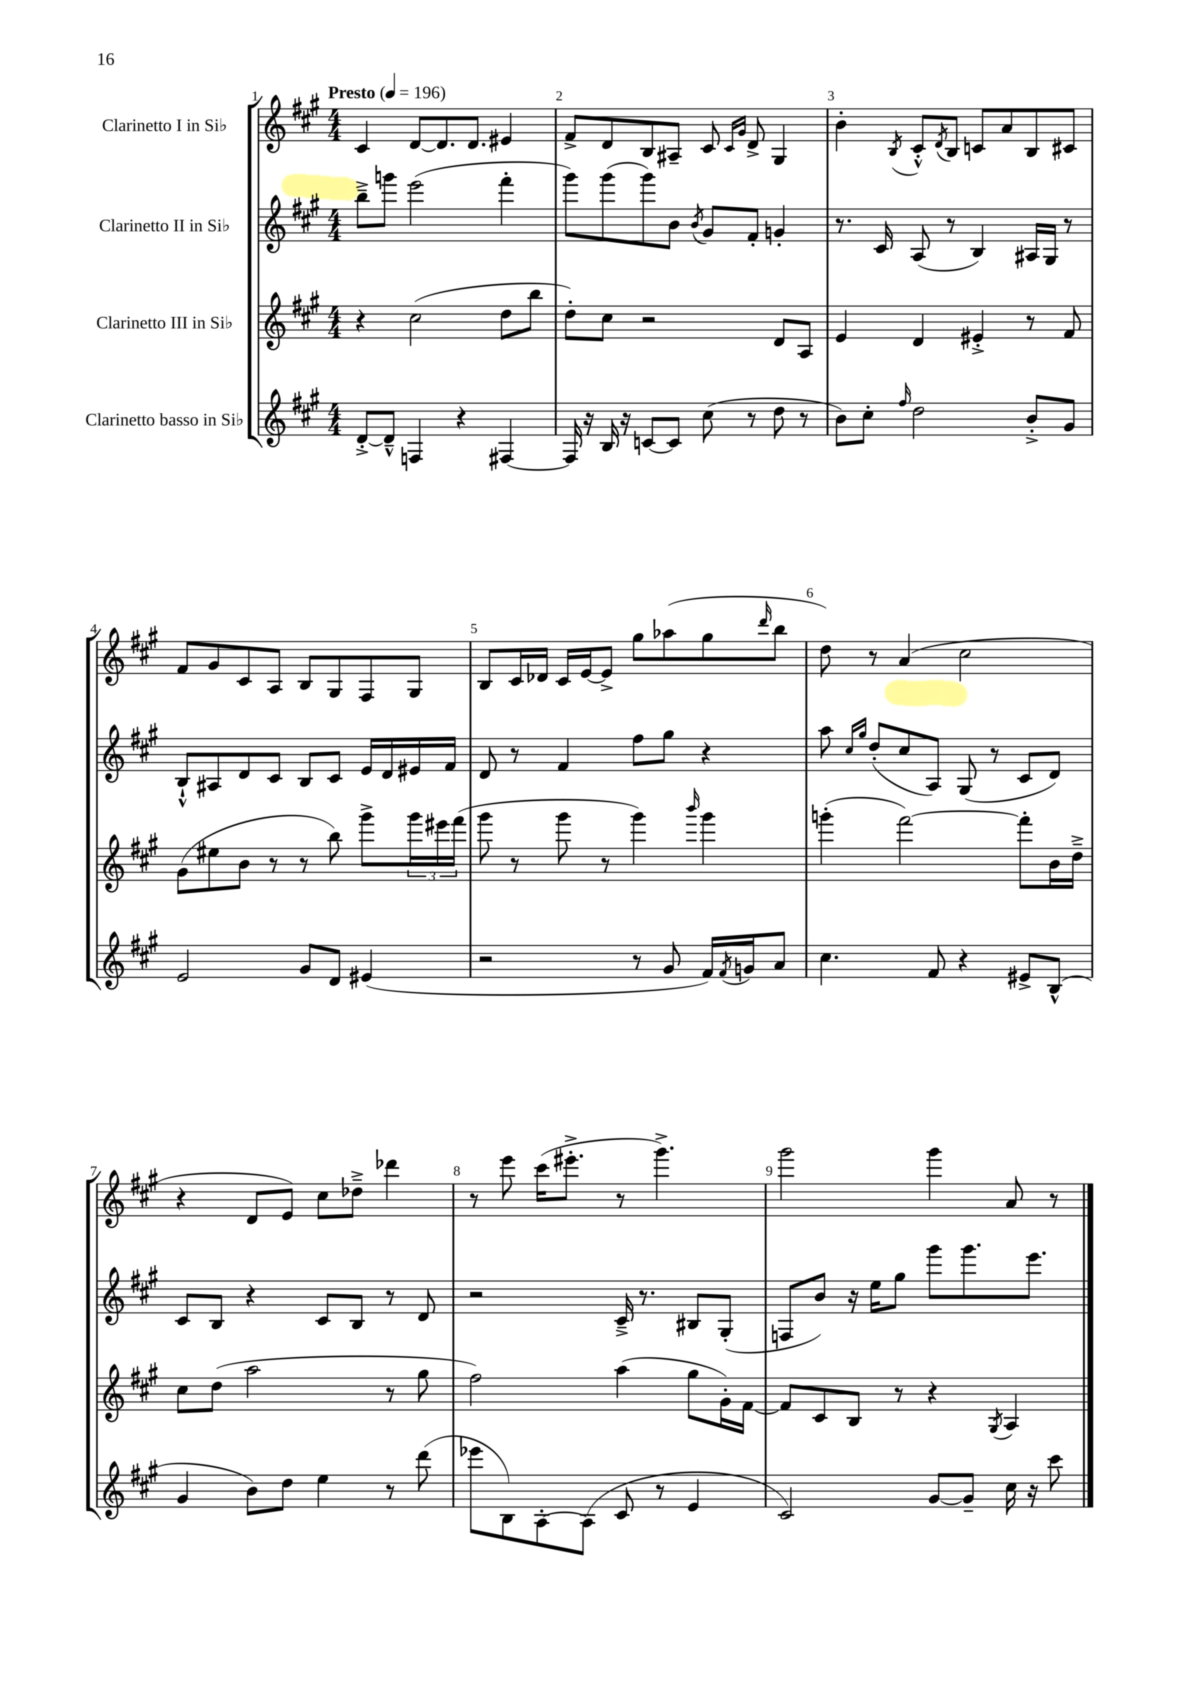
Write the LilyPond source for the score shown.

<<
\new StaffGroup <<
\new Staff = "s0" \with { instrumentName = "Clarinetto I in Sib" } {
    \clef treble \key a \major \numericTimeSignature \time 4/4 \tempo "Presto" 4 = 196
    cis'4 d'8~ d'8. d'8. eis'4 |
    fis'8-> d'8 b8 ais8-- cis'8 \grace { cis'16 gis'16 } d'8-> gis4 |
    b'4-. \acciaccatura { b8 } cis'8-.-^ \acciaccatura { d'8 } b8 c'8 a'8 b8 cis'8 |
    fis'8 gis'8 cis'8 a8 b8 gis8 fis8 gis8 |
    b8 cis'16 des'16 cis'16 e'16~ e'8-> gis''8 aes''8( gis''8 \grace { d'''16 } b''8 |
    d''8) r8 a'4( cis''2 |
    r4 d'8 e'8) cis''8 des''8---> des'''4 |
    r8 e'''8 cis'''16( eis'''8.-.-> r8 gis'''4.->) |
    gis'''2 gis'''4 a'8 r8 \bar "|." |
}
\new Staff = "s1" \with { instrumentName = "Clarinetto II in Sib" } {
    \clef treble \key a \major \numericTimeSignature \time 4/4
    b''8---> g'''8 e'''2( fis'''4-. |
    gis'''8) gis'''8( gis'''8) b'8 \acciaccatura { b'8 } gis'8 fis'8-. g'4-. |
    r8. cis'16 a8( r8 b4) ais16 gis16 r8 |
    b8-!-^ ais8 d'8 cis'8 b8 cis'8 e'16 d'16 eis'16 fis'16 |
    d'8 r8 fis'4 fis''8 gis''8 r4 |
    a''8 \grace { cis''16 gis''16 } d''8-.( cis''8 a8) gis8( r8 cis'8 d'8) |
    cis'8 b8 r4 cis'8 b8 r8 d'8 |
    r2 cis'16---> r8. bis8 gis8-.( |
    f8 b'8) r16 e''16 gis''8 gis'''8 gis'''8. e'''8. \bar "|." |
}
\new Staff = "s2" \with { instrumentName = "Clarinetto III in Sib" } {
    \clef treble \key a \major \numericTimeSignature \time 4/4
    r4 cis''2( d''8 b''8 |
    d''8-.) cis''8 r2 d'8 a8 |
    e'4 d'4 eis'4-.-> r8 fis'8 |
    gis'8( eis''8 b'8 r8 r8 b''8) gis'''8-> \tuplet 3/2 { gis'''16 eis'''16 fis'''16( } |
    gis'''8 r8 gis'''8 r8 gis'''4) \grace { b'''16 } gis'''4 |
    g'''4-.( fis'''2~) fis'''8-. b'16 d''16---> |
    cis''8 d''8( a''2 r8 gis''8 |
    fis''2) a''4( gis''8 gis'16-.) fis'16~ |
    fis'8 cis'8 b8 r8 r4 \acciaccatura { gis8 } a4 \bar "|." |
}
\new Staff = "s3" \with { instrumentName = "Clarinetto basso in Sib" } {
    \clef treble \key a \major \numericTimeSignature \time 4/4
    d'8~-.-> d'8---^ f4 r4 fis4~ |
    fis16 r16 b16 r16 c'8~ c'8 cis''8( r8 d''8 r8 |
    b'8) cis''8-. \grace { fis''16 } d''2 b'8-.-> gis'8 |
    e'2 gis'8 d'8 eis'4( |
    r2 r8 gis'8 fis'16) \acciaccatura { fis'8 } g'16 a'8 |
    cis''4. fis'8 r4 eis'8-> b8-^( |
    gis'4 b'8) d''8 e''4 r8 d'''8( |
    ees'''8 b8) a8~-. a8( cis'8 r8 e'4 |
    cis'2) gis'8~ gis'8-- cis''16 r16 cis'''8 \bar "|." |
}
>>
>>
\layout { \context { \Score \override BarNumber.break-visibility = ##(#f #t #t) barNumberVisibility = #all-bar-numbers-visible } }
